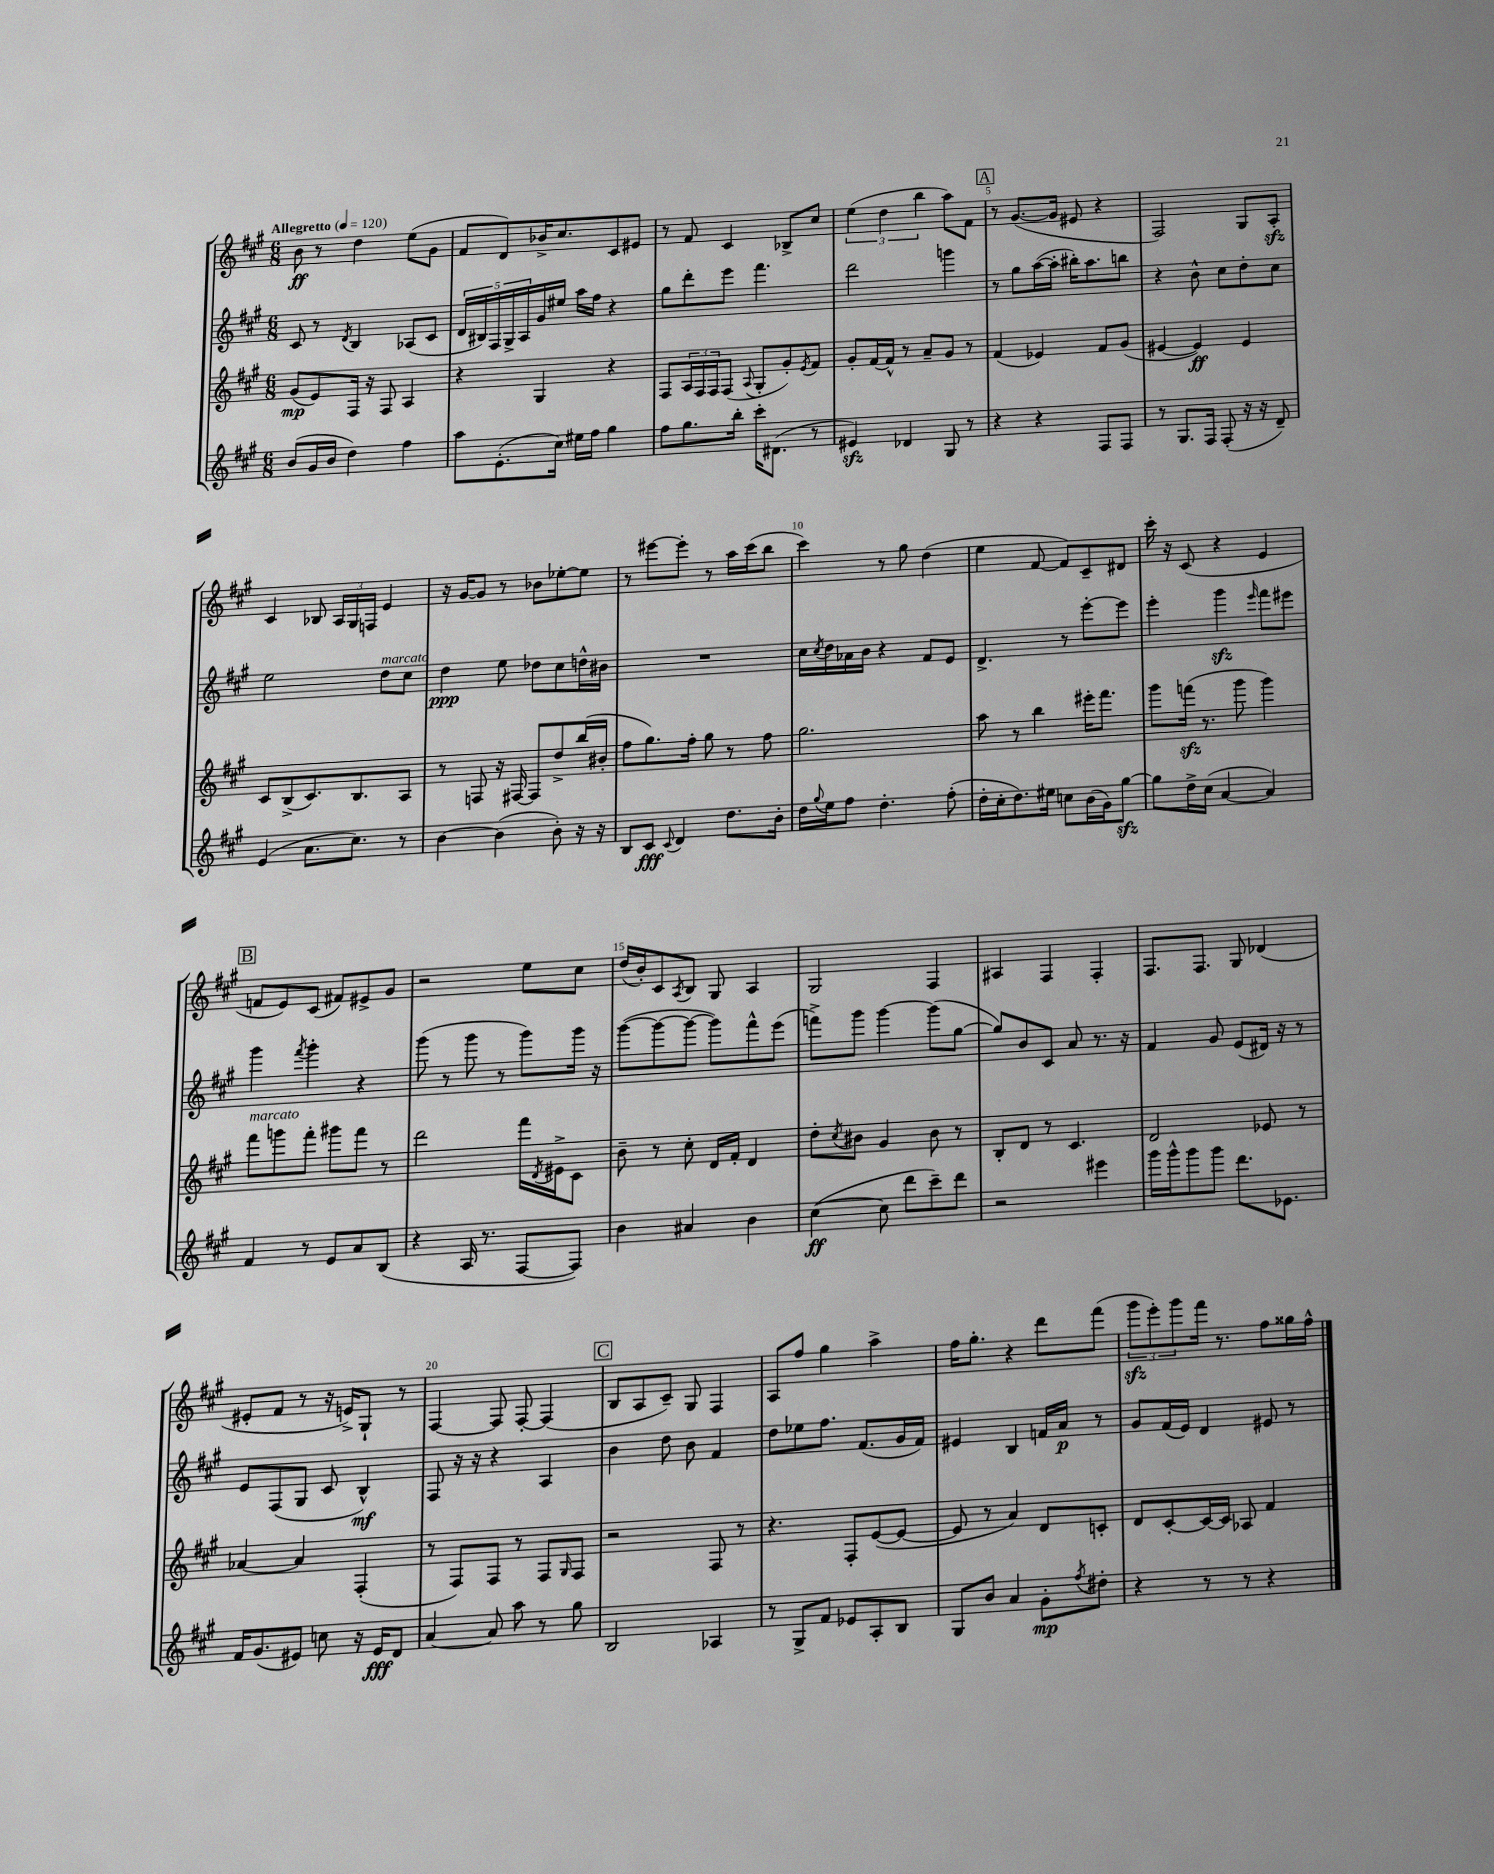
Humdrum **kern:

**kern	**kern	**kern	**kern
*staff4	*staff3	*staff2	*staff1
*clefG2	*clefG2	*clefG2	*clefG2
*k[f#c#g#]	*k[f#c#g#]	*k[f#c#g#]	*k[f#c#g#]
*M6/8	*M6/8	*M6/8	*M6/8
*MM120	*MM120	*MM120	*MM120
(8b	(8g#	8c#	8b
16g#	8e)	8r	8r
16b	.	.	.
.	.	8qd	.
4dd)	16F#	4B	4dd
.	16r	.	.
.	8F#	.	.
4ff#	4A	(8A-	(8ee
.	.	8c#	8g#
=	=	=	=
8aa	4r	20d	8f#
.	.	20B#)	.
.	.	20F#	.
(8.e'	.	.	8d)
.	.	20G#^	.
.	.	20A	.
.	4G#	16g#	16b-^
16cc#)	.	16ee#	8.cc#
16ee#	.	16aa	.
16ff#	.	16ff#	.
4gg#	4r	4r	8c#
.	.	.	8e#
=	=	=	=
8ff#	8F#	8gg#	8r
8.gg#	24A	8ddd'	8f#
.	24F#	.	.
.	24F#	.	.
.	(8F#	8eee	4c#
16bb'	.	.	.
.	8qqA	.	.
16ccc#'	8G#'	4.fff#	.
(8.d#	.	.	.
.	8g#')	.	8B-^
.	8qe	.	.
8r	8f#	.	8cc#
=	=	=	=
4e#)	8g#'	2ddd	(6ee
.	[16f#	.	.
.	.	.	6dd
.	16f#^^]	.	.
4d-	8r	.	.
.	.	.	6bb
.	8a~	.	.
8G#	8g#	4ggg	8aa)
8r	8r	.	8f#
=	=	=	=
4r	(4f#	8r	8r
.	.	8gg#	([8.g#
4r	4e-)	([16aa	.
.	.	16aa']	16g#]
.	.	16bb#')	8e#
.	.	8.aa	.
8F#	8f#	.	4r
8F#	(8g#	8bb	.
=	=	=	=
8r	[4e#	4r	2F#)
8.G#	.	.	.
.	4e#])	8b^^	.
16F#	.	.	.
(8F#'	.	8cc#	.
16r	4e#	8dd'	8G#
16r	.	.	.
8d~)	.	8cc#	8A'
=	=	=	=
(4e	8c#	2ee	4c#
.	(8B^	.	.
8.a	8.c#)	.	8B-
.	.	.	24A
.	.	.	24G#
8.cc#)	8.B	.	.
.	.	.	24F
.	.	8dd	4e
8r	8A	8cc#	.
=	=	=	=
[4b	8r	4dd	16r
.	.	.	[16g#
.	8F	.	8g#]
(4b]	16r	8ee	8r
.	[16F#	.	.
.	8F#]	8dd-	8b-
8b')	8dd^	8cc#	[8ee-'
16r	(16bb	16dd^^	8ee-]
16r	16b#'	16b#	.
=	=	=	=
8B	8ff#	2.r	8r
8c#	8.gg#)	.	[8eee#
8qqc#	.	.	.
4d	.	.	8eee#']
.	16ff#'	.	.
.	8gg#	.	8r
8.dd	8r	.	16aa
.	.	.	(16ccc#
.	8ff#	.	8bb
16b'	.	.	.
=	=	=	=
16dd	2.gg#	16cc#	4ccc#)
8qqgg#	.	8qcc#	.
16ee	.	16dd	.
8ff#	.	16a-	.
.	.	16b	.
4.dd'	.	4r	8r
.	.	.	8gg#
.	.	8f#	(4dd
(8ff#'	.	8e	.
=	=	=	=
16dd'	8aa	4.d^	4ee
16cc#'	.	.	.
8.dd)	8r	.	.
.	4bb	.	[8f#
16ee#	.	.	.
8cc	.	8r	8f#])
(16b	16eee#'	[8eee'	8c#~
16g#)	8.fff#	.	.
[8gg#	.	8eee]	8d#
=	=	=	=
8gg#]	8ggg#	4eee'	16ccc#'
.	.	.	16r
16dd^	(16fff	.	(8c#
(16cc#	8.r	.	.
[4a	.	4ggg#	4r
.	8ggg#	.	.
.	.	16qqeee	.
4a])	4ggg#)	8fff#	4e
.	.	8eee#	.
=	=	=	=
4f#	8fff#	4ggg#	8f
.	8ggg	.	8e)
.	.	8qfff#	.
8r	8fff#'	4ggg#'	(8c#
8e	8ggg#	.	8f#)
8a	8fff#	4r	8e#^
(8B	8r	.	8g#
=	=	=	=
4r	2ddd	(8ggg#	2r
.	.	8r	.
16A	.	8ggg#	.
8.r	.	.	.
.	.	8r	.
[8F#	16fff#	8ggg#)	8ee
.	8qd	.	.
.	16e#^	.	.
8F#])	8c#	16ggg#	8cc#
.	.	16r	.
=	=	=	=
4b	8b~	([8ggg#	(16dd
.	.	.	16b')
.	8r	8ggg#_	8c#
.	.	.	8qA
4a#	8cc#'	8ggg#_	8B
.	16d	8ggg#])	8G#
.	16f#'	.	.
4b	4d	8fff#^^	4A
.	.	(8eee	.
=	=	=	=
([4cc#	8dd'	8fff^)	2G#
.	8qcc#	.	.
.	8b#	8ggg#	.
8cc#]	4g#	[4ggg#	.
8ddd	.	.	.
8ccc#~)	8b#	(8ggg#]	4F#
8ddd	8r	[8gg#	.
=	=	=	=
2r	8B'	8gg#])	4A#
.	8d	8b	.
.	8r	8c#	4F#
.	4.c#	8a	.
4eee#	.	8.r	4F#'
.	.	16r	.
=	=	=	=
16ggg#	2d	4f#	8.F#
16ggg#^^	.	.	.
8ggg#	.	.	.
.	.	.	8.F#
8ggg#	.	8g#	.
8.ddd	.	(8e	8G#
.	8e-	16d#)	(4d-
8.e-	.	16r	.
.	8r	8r	.
=	=	=	=
16f#	[4a-	8e	8e#'
(8.g#	.	.	.
.	.	(8F#	8f#
8e#)	4a-]	8G#	8r
8cc	.	8c#	16r
.	.	.	16e^)
16r	(4F#'	4B^^)	8G#`
16e#	.	.	.
8d	.	.	8r
=	=	=	=
[4a	8r	8F#	[4F#
.	8F#)	16r	.
.	.	16r	.
8a]	8F#	4r	8F#]
8aa	8r	.	[8F#'
8r	8F#	4A	(4F#]
.	16qqG#	.	.
8gg#	8F#	.	.
=	=	=	=
2B	2r	4b	8B
.	.	.	8A
.	.	8dd	8c#~)
.	.	8b	8G#
4A-	8F#	4f#	4F#
.	8r	.	.
=	=	=	=
8r	4.r	8dd	8A
8G#^	.	8ee-	8ff#
8f#	.	8.ff#	4gg#
8e-	8F#'	.	.
.	.	(8.f#	.
8A'	([8e	.	4aa^
8B	8e_	16g#	.
.	.	16f#)	.
=	=	=	=
8G#	8e]	4e#	16ff#
.	.	.	8.gg#'
8b	8r	.	.
4a	4a)	4B	4r
8g#'	8d	16f	8ddd
.	.	16a	.
8qff#	.	.	.
8dd#'	8c'	8r	(8fff#
=	=	=	=
4r	8d	8g#	12ggg#
.	.	.	12eee')
.	[8c#'	(16f#	.
.	.	.	12ggg#
.	.	16e)	.
8r	16c#_	4d	16fff#
.	16c#]	.	8.r
8r	8A-	.	.
4r	4f#	8e#	8ff#
.	.	8r	16gg##
.	.	.	16ff#^^
==	==	==	==
*-	*-	*-	*-
